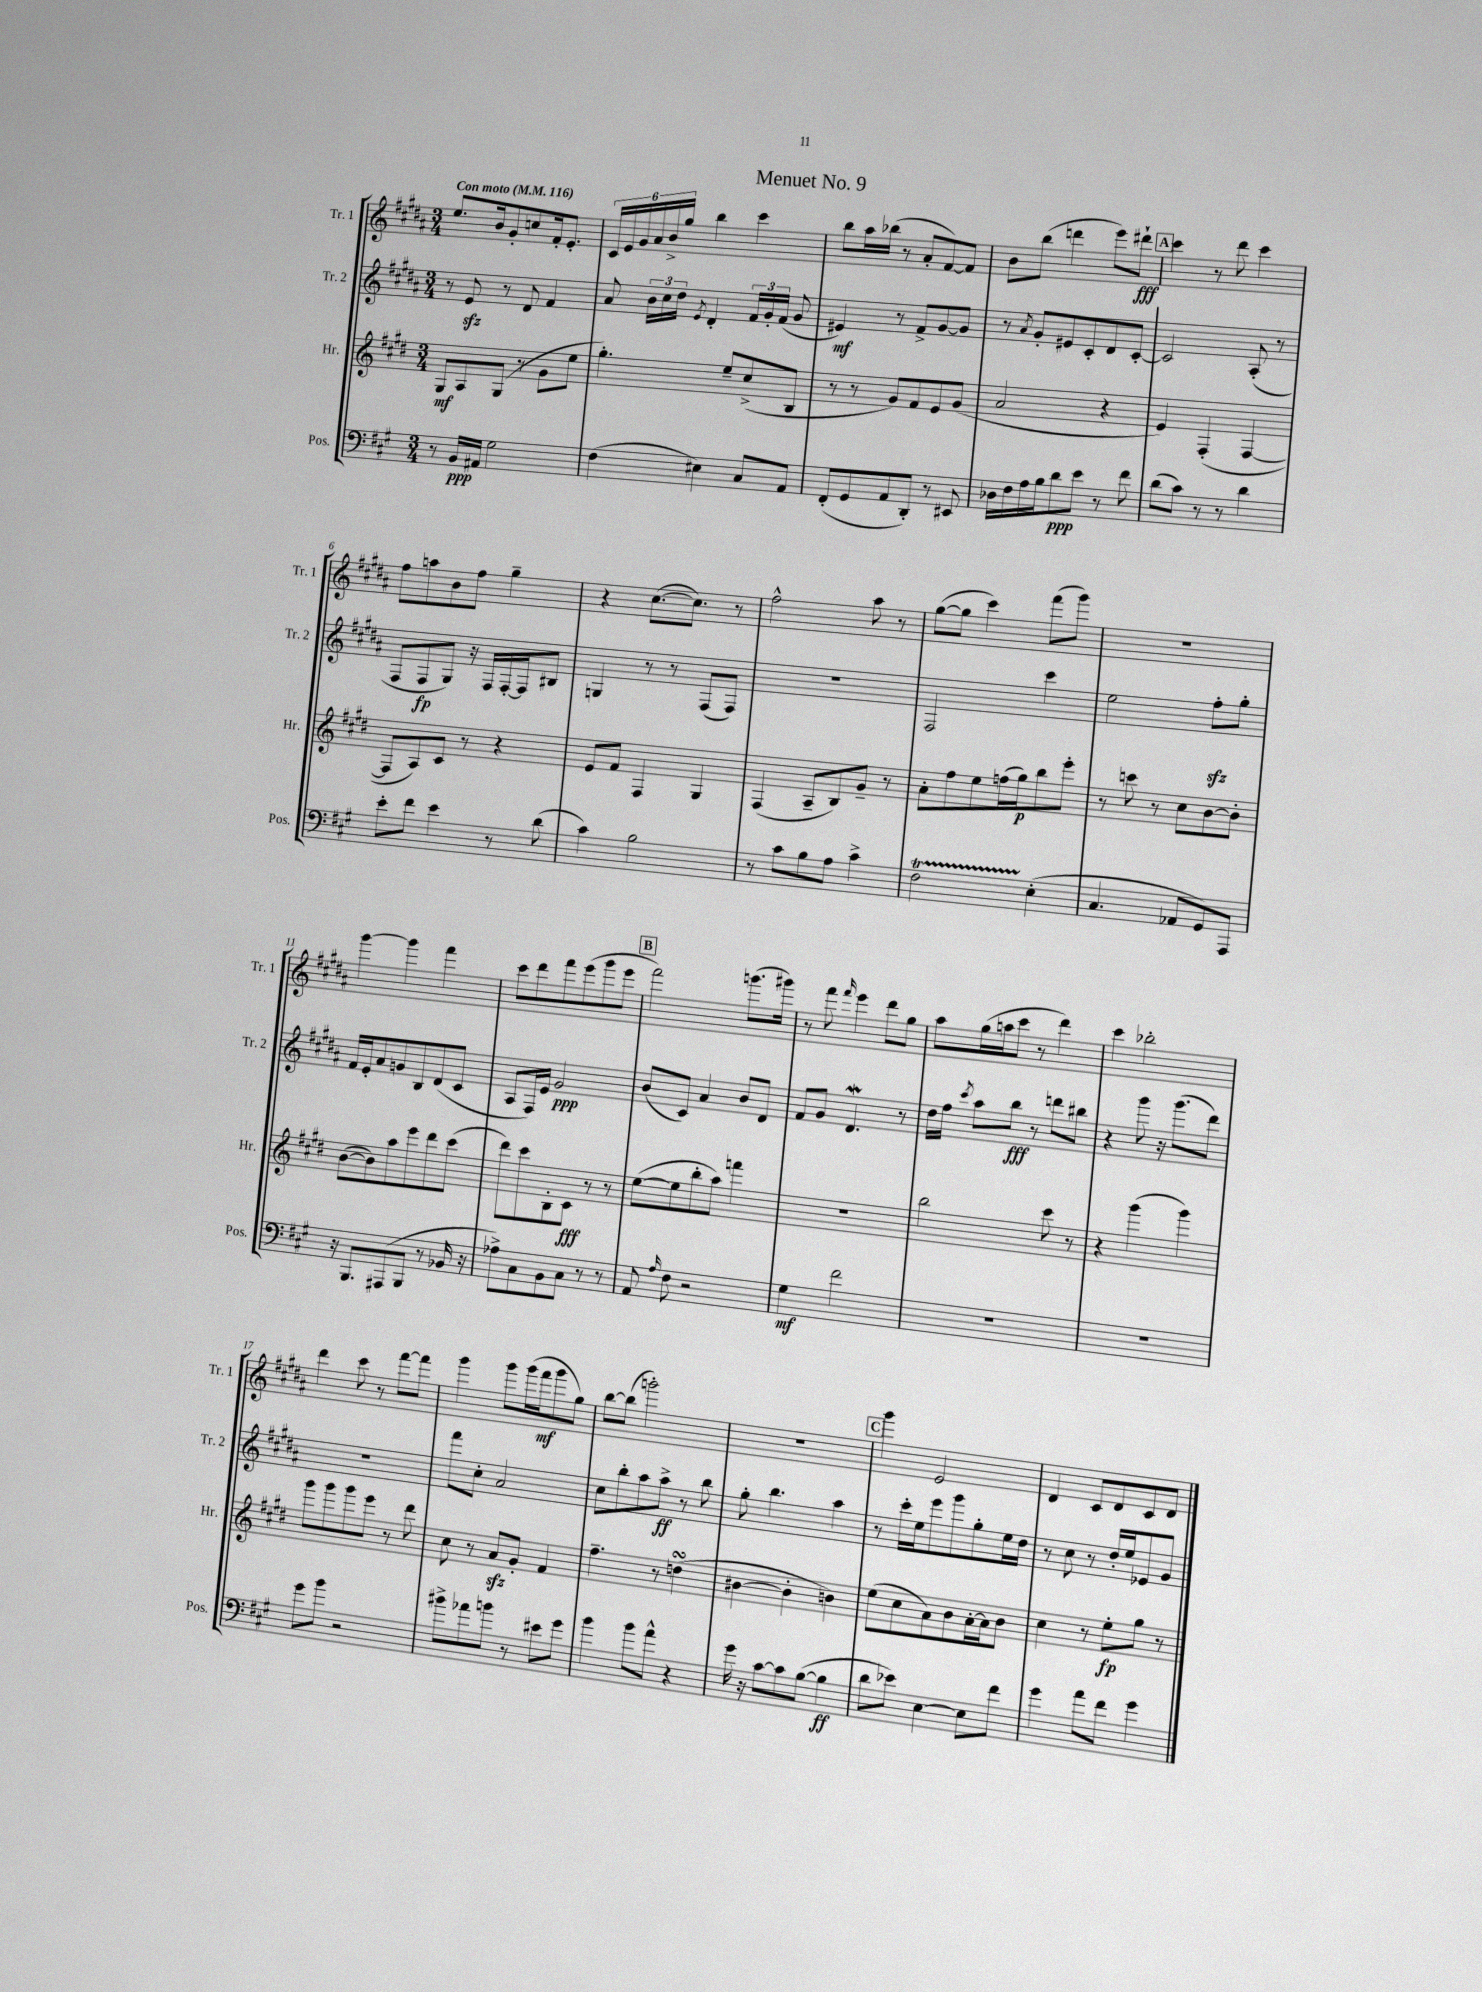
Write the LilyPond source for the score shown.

\header { title = "Menuet No. 9" }
<<
\new StaffGroup <<
\new Staff = "s0" \with { instrumentName = "Tr. 1" shortInstrumentName = "Tr. 1" } {
    \clef treble \key b \major \numericTimeSignature \time 3/4 \tempo "Con moto" 4 = 116
    \autoBeamOff e''8.[ b'16 gis'8-. c''8 fis'16-. e'8.]-. |
    \tuplet 6/4 { cis'16[ e'16 gis'16 ais'16 b'16-> gis''16] } b''4 cis'''4 |
    b''8[ ais''16 bes''16]( r8 ais'8[-. fis'8~) fis'8] |
    b'8[ b''8]( d'''4 e'''8[) dis'''8]-!\fff |
    \mark \markup { \box "A" } cis'''4 r8 dis'''8 cis'''4 |
    fis''8[ a''8 b'8 fis''8] gis''4-- |
    r4 cis''8.[~( cis''8.]) r8 |
    fis''2-^ ais''8 r8 |
    gis''8[~( gis''8] cis'''4) fis'''8[( gis'''8]) |
    R2. |
    gis'''4~ gis'''4 fis'''4 |
    cis'''8[ dis'''8 fis'''8 e'''8( gis'''8 e'''8] |
    \mark \markup { \box "B" } fis'''2) g'''8.[( gis'''16]) |
    r8 fis'''8 \grace { fis'''16 } e'''4 dis'''8[ gis''8] |
    ais''8[ gis''16( a''16 cis'''8] r8 dis'''4) |
    cis'''4 bes''2-. |
    dis'''4 cis'''8 r8 fis'''8[~ fis'''8] |
    gis'''4 gis'''8[ gis'''16( fis'''16\mf gis'''8 gis''8]) |
    b''8[~ b''8]( g'''2-.) |
    R2. |
    \mark \markup { \box "C" } gis'''4 e'2 |
    dis'4 cis'8[ dis'8 cis'8 dis'8] \bar "|." |
}
\new Staff = "s1" \with { instrumentName = "Tr. 2" shortInstrumentName = "Tr. 2" } {
    \clef treble \key b \major \numericTimeSignature \time 3/4
    \autoBeamOff r8 e'8\sfz r8 dis'8 fis'4 |
    ais'8 \tuplet 3/2 { b'16[ cis''16 dis''16] } \acciaccatura { e'8 } dis'4-. \tuplet 3/2 { fis'16[ gis'16-. fis'16]( } gis'8 |
    eis'4\mf) r8 fis'8[-> gis'8~ gis'8] |
    r8 \acciaccatura { ais'8 } gis'8[-. eis'8 cis'8-. dis'8 cis'8]~-. |
    \mark \markup { \box "A" } cis'2 ais8-.( r8 |
    fis8[ fis8\fp gis8]) r16 fis16[ fis16~-. fis16 bis8] |
    g4 r8 r8 fis8[( fis8]) |
    R2. |
    fis2 cis'''4 |
    e''2 fis''8[-.\sfz gis''8]-. |
    fis'16[ e'16-. ais'8 g'8 b8 dis'8( cis'8] |
    ais8[ fis16) e'16] gis'2\ppp |
    \mark \markup { \box "B" } b'8[( cis'8]) ais'4 b'8[ dis'8] |
    fis'8[ gis'8] dis'4.\mordent r8 |
    dis''16[ fis''16] \acciaccatura { cis'''8 } ais''8[ b''8]\fff r8 d'''8[ bis''8] |
    r4 gis'''8 r16 gis'''8.[( dis'''8]) |
    R2. |
    fis'''8[ cis''8]-. ais'2 |
    cis''8[ b''8-. ais''8 ais''8]->\ff r8 b''8 |
    gis''8-. b''4. ais''4 |
    \mark \markup { \box "C" } r8 cis'''16[-. e''16 e'''8 gis'''8 gis''8-. e''16 dis''16] |
    r8 cis''8 r8 dis''16[-. e''16 ees'8 gis'8] \bar "|." |
}
\new Staff = "s2" \with { instrumentName = "Hr." shortInstrumentName = "Hr." } {
    \clef treble \key e \major \numericTimeSignature \time 3/4
    \autoBeamOff gis8[\mf a8 gis8]( r8 gis'8[ e''8] |
    gis''4.-.) e''8[-- cis''8->( b8] |
    r8 r8 gis'8[) fis'8 e'8 gis'8]( |
    a'2 r4 |
    \mark \markup { \box "A" } e'4) fis4-.( fis4~ |
    fis8[ a8) cis'8] r8 r4 |
    e'8[ fis'8] fis4 gis4 |
    fis4( a8[-- b8) gis'8]-- r8 |
    a'8[-. fis''8 e''8 f''16( gis''16\p) b''8 e'''8]-. |
    r8 c'''8 r8 cis''8[ b'8~ b'8]-. |
    b'8[~( b'8) a''8 e'''8 dis'''8 cis'''8]( |
    dis'''8[) cis'''8 b8-. cis'8]\fff r8 r8 |
    \mark \markup { \box "B" } e''8[~( e''8 b''8-. a''8]) f'''4 |
    R2. |
    b''2 cis'''8 r8 |
    r4 gis'''4( gis'''4) |
    gis'''8[ gis'''8 gis'''8 e'''8] r8 dis'''8 |
    cis''8 r8 a'8[\sfz gis'8]-. fis'4 |
    fis''4.-- r8 d''4\turn( |
    bis'4~ bis'4-. b'4) |
    \mark \markup { \box "C" } e''8[( cis''8 a'8) b'8 a'16~-. a'16 b'8] |
    cis''4 r8 e''8[-.\fp gis''8] r8 \bar "|." |
}
\new Staff = "s3" \with { instrumentName = "Pos." shortInstrumentName = "Pos." } {
    \clef bass \key a \major \numericTimeSignature \time 3/4
    \autoBeamOff r8 b,16[\ppp ais,16] gis2 |
    fis4( eis4) cis8[ a,8] |
    fis,8[-.( gis,8 a,8 d,8]-.) r8 eis,8 |
    des16[ fis16 a16 b16 d'8\ppp e'8] r8 fis'8 |
    \mark \markup { \box "A" } d'8[( cis'8]) r8 r8 d'4 |
    e'8[-. fis'8] e'4 r8 d'8( |
    cis'4) b2 |
    r8 cis'8[ b8 a8] cis'4-> |
    fis2\startTrillSpan e4-.\stopTrillSpan( |
    cis4. aes,8[ gis,8) a,,8] |
    r16 b,,8.[ ais,,8( b,,8] r8 bes,16 r16 |
    aes8[->) cis8 b,8 cis8] r8 r8 |
    \mark \markup { \box "B" } a,8 \grace { a16 } fis8 r2 |
    gis4\mf fis'2 |
    R2. |
    R2. |
    gis'8[ b'8] r2 |
    bis'8[-> aes'8 b'8] r8 eis'8[ gis'8] |
    b'4 b'8[ a'8]-^ r4 |
    gis'16 r16 cis'8[~ cis'8 b8]~( b4\ff |
    \mark \markup { \box "C" } d'8[ ees'8]) e4~ e8[ fis'8] |
    gis'4 a'8[ fis'8] gis'4 \bar "|." |
}
>>
>>
